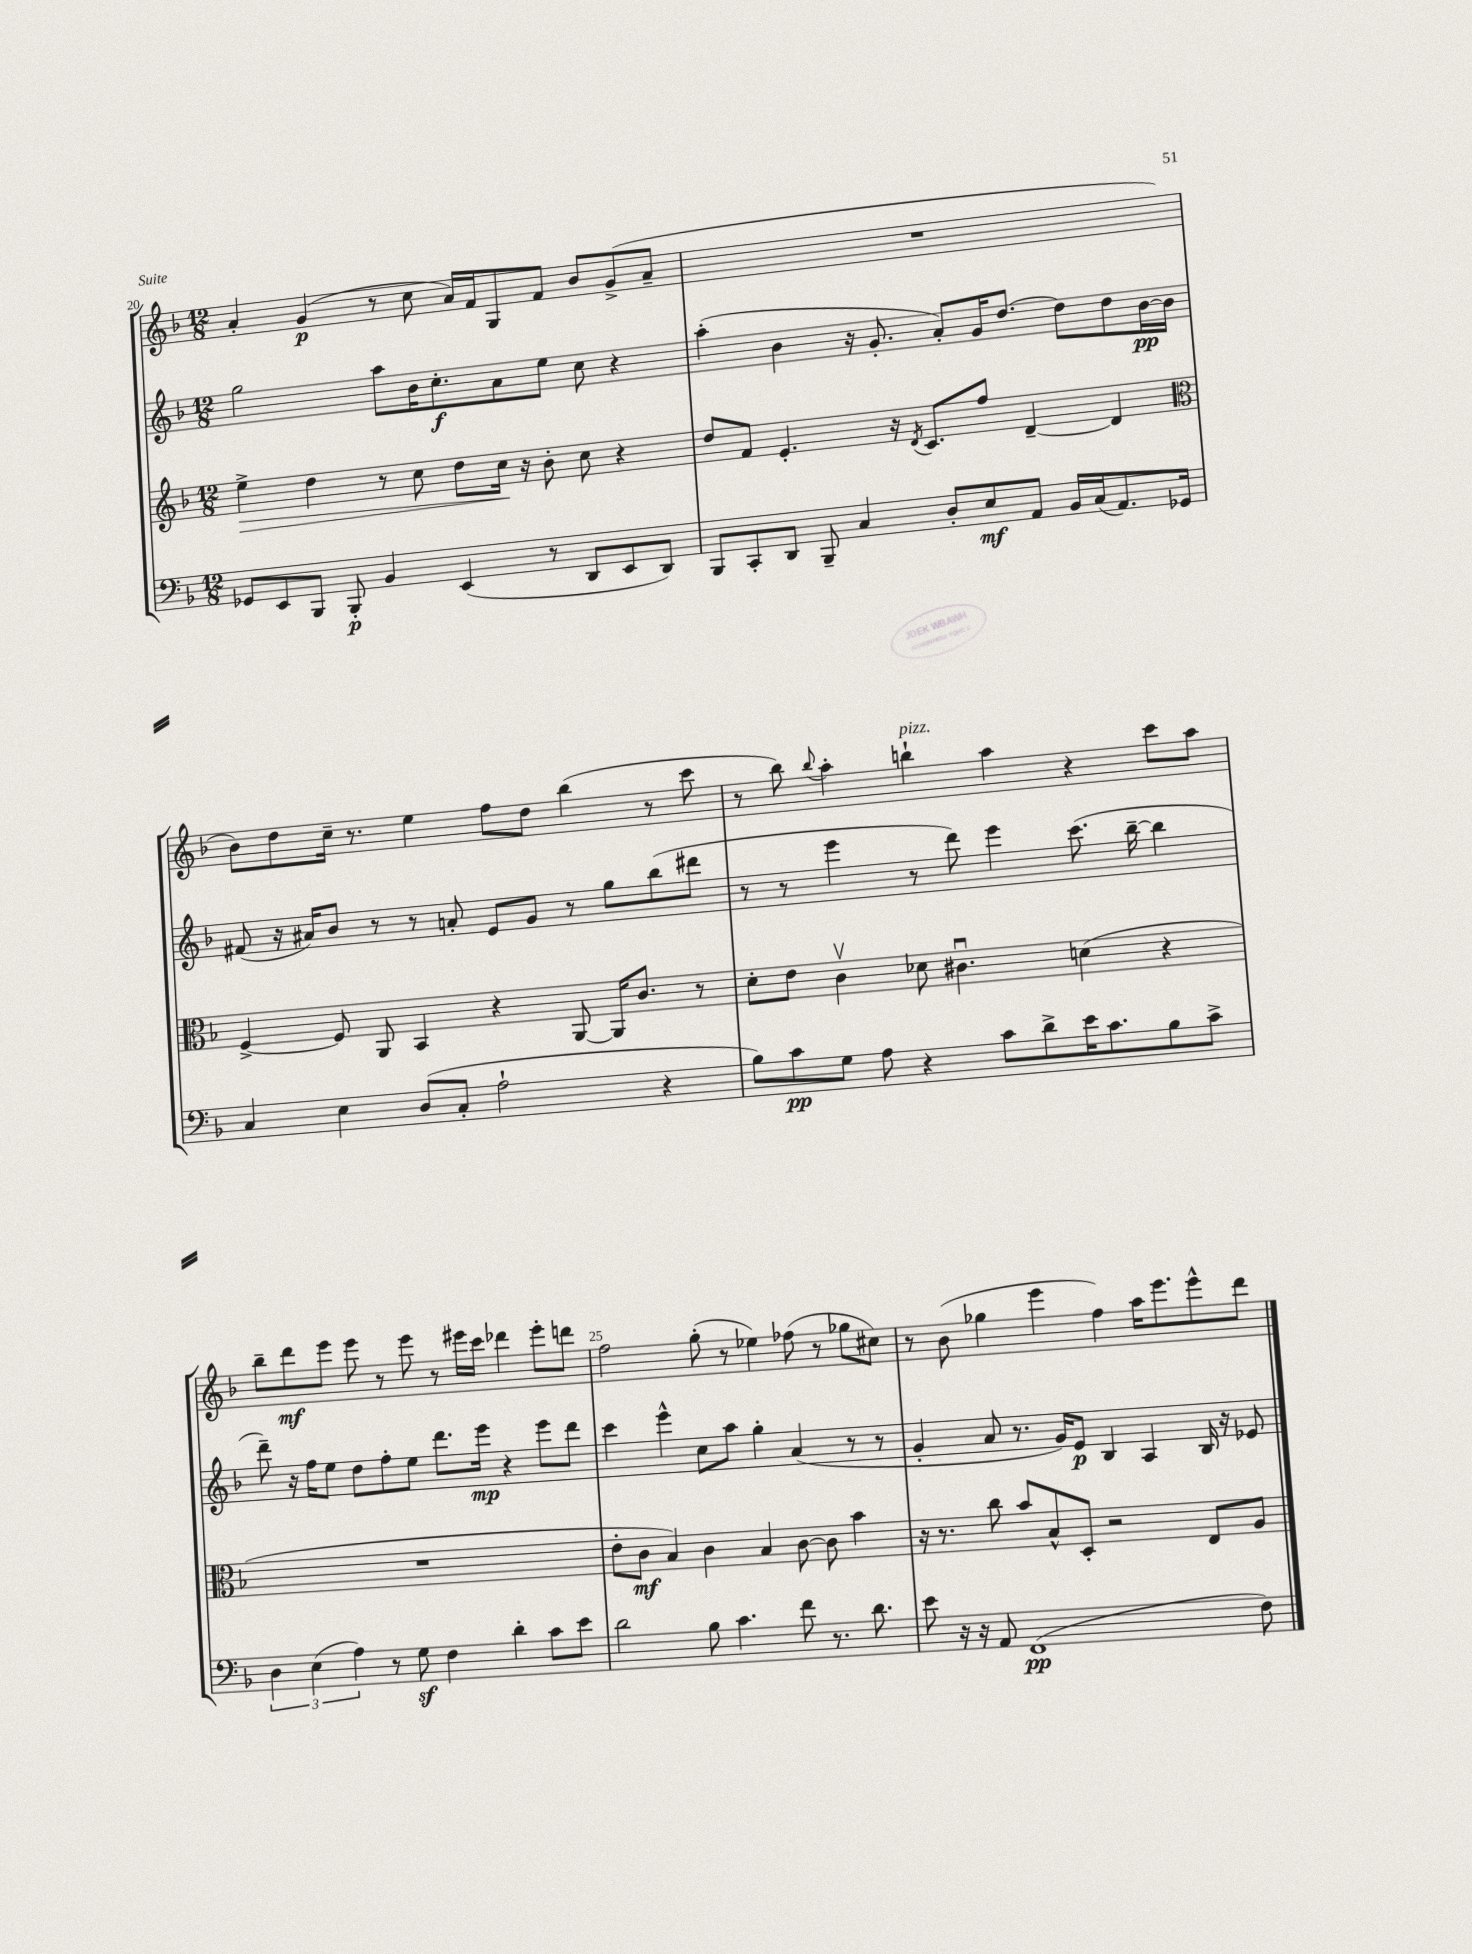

**kern	**kern	**kern	**kern
*staff4	*staff3	*staff2	*staff1
*clefF4	*clefG2	*clefG2	*clefG2
*k[b-]	*k[b-]	*k[b-]	*k[b-]
*M12/8	*M12/8	*M12/8	*M12/8
8GG-/L	4ee^\	2gg\	4a'/
8EE/	.	.	.
8BBB-/J	4dd\	.	(4g/
8BBB-'/	.	.	.
4BB-/	8r	8aa\L	8r
.	8cc\	16b-\K	8cc\
.	.	8.cc'\	.
(4EE/	8dd\L	.	16a/LL)
.	.	.	16f/J
.	16cc\Jk	8a\	8G/
.	16r	.	.
8r	8b-'\	8ee\J	8f/J
8DD/L	8cc\	8cc\	8b-/L
8EE/	4r	4r	(8g^/
8DD/J)	.	.	8a~/J
=	=	=	=
8BBB-/L	8dd/L	(4aa'\	1.r
8CC'/	8f/J	.	.
8DD/J	4.e'/	4b-\	.
8BBB-~/	.	.	.
4C/	.	16r	.
.	.	8.g'/	.
.	16r	.	.
.	8qd/	.	.
.	8.c/L	.	.
8D'/L	.	8a'/L)	.
8E/	8ff/J	16g/K	.
.	.	[8.dd/J	.
8AA/J	[4d~/	.	.
16BB-/LL	.	8dd\]L	.
(16C/J	.	.	.
8.AA/)	4d/]	8dd\	.
.	.	[16b-\L	.
16GG-/Jk	.	16b-\]JJ	.
=	=	=	=
*	*clefC3	*	*
4C/	[4F^/	(8f#/	8b-\L)
.	.	16r	8dd\
.	.	16a#/LK)	.
4E\	8F/]	8b-/J	16cc~\Jk
.	.	.	8.r
.	8AA/	8r	.
(8D/L	4BB-/	8r	4ee\
8C'/J	.	8a'/	.
2A`\	4r	8e/L	8ff\L
.	.	8g/J	8dd\J
.	[8AA/	8r	(4bb-\
.	16AA/]LK	8gg\L	.
.	8.c/J	.	.
4r	.	(8bb-\	8r
.	8r	8ddd#\J	8ccc\
=	=	=	=
8B-\L)	8d'\L	8r	8r
8c\	8e\J	8r	8bb-\)
.	.	.	8qqbb-/
8G\J	4cv\	4eee\	4aa'\
8A\	.	.	.
4r	8d-\	8r	4bb`\
.	4.c#u\	8ddd\)	.
8c\L	.	4eee\	4aa\
8d^\	.	.	.
16e\K	(4d\	(8.ccc\	4r
8.c\	.	.	.
.	.	[16bb-~\	.
8B-\	4r	4bb-\]	8ccc\L
8c^\J	.	.	8aa\J
=	=	=	=
6D\	1.r	8ddd~\)	8bb-~\L
.	.	16r	8ddd\
(6E\	.	.	.
.	.	16ff\LK	.
.	.	8ee\J	8eee\J
6A\)	.	.	.
.	.	8dd\L	8eee\
8r	.	8ff'\	8r
8G\	.	8ee\J	8eee\
4F\	.	8.ddd\L	8r
.	.	.	16eee#\LL
.	.	16eee\Jk	16ccc\JJ
4d'\	.	4r	4ddd-\
8c\L	.	8eee\L	8eee#'\L
8e\J	.	8ddd\J	8ddd\J
=	=	=	=
2d\	8e'\L	4ccc\	2ff\
.	8c\J	.	.
.	4B-/)	4eee^^\	.
8B-\	4c\	8cc\L	(8gg'\
4.c\	.	8aa\J	8r
.	4B-/	4gg'\	4ee-\)
8f\	[8c\	(4a/	(8ff-\
8.r	8c\]	.	8r
.	4b-\	8r	8gg-\L
8.d\	.	.	.
.	.	8r	8cc#\J)
=	=	=	=
8e\	16r	4g'/	8r
.	8.r	.	.
16r	.	.	(8b-\
16r	.	.	.
8AA/	8cc\	8a/	4gg-\
(1FF	8b-/L	8.r	.
.	8B-^^/	.	4eee\
.	.	16g/LK)	.
.	8D'/J	8e/J	.
.	2r	4B-/	4ff\)
.	.	4A/	16aa\LK
.	.	.	8.eee\
.	8E/L	16B-/	8eee^^\
.	.	16r	.
8F\)	8A/J	8e-/	8ddd\J
==	==	==	==
*-	*-	*-	*-
